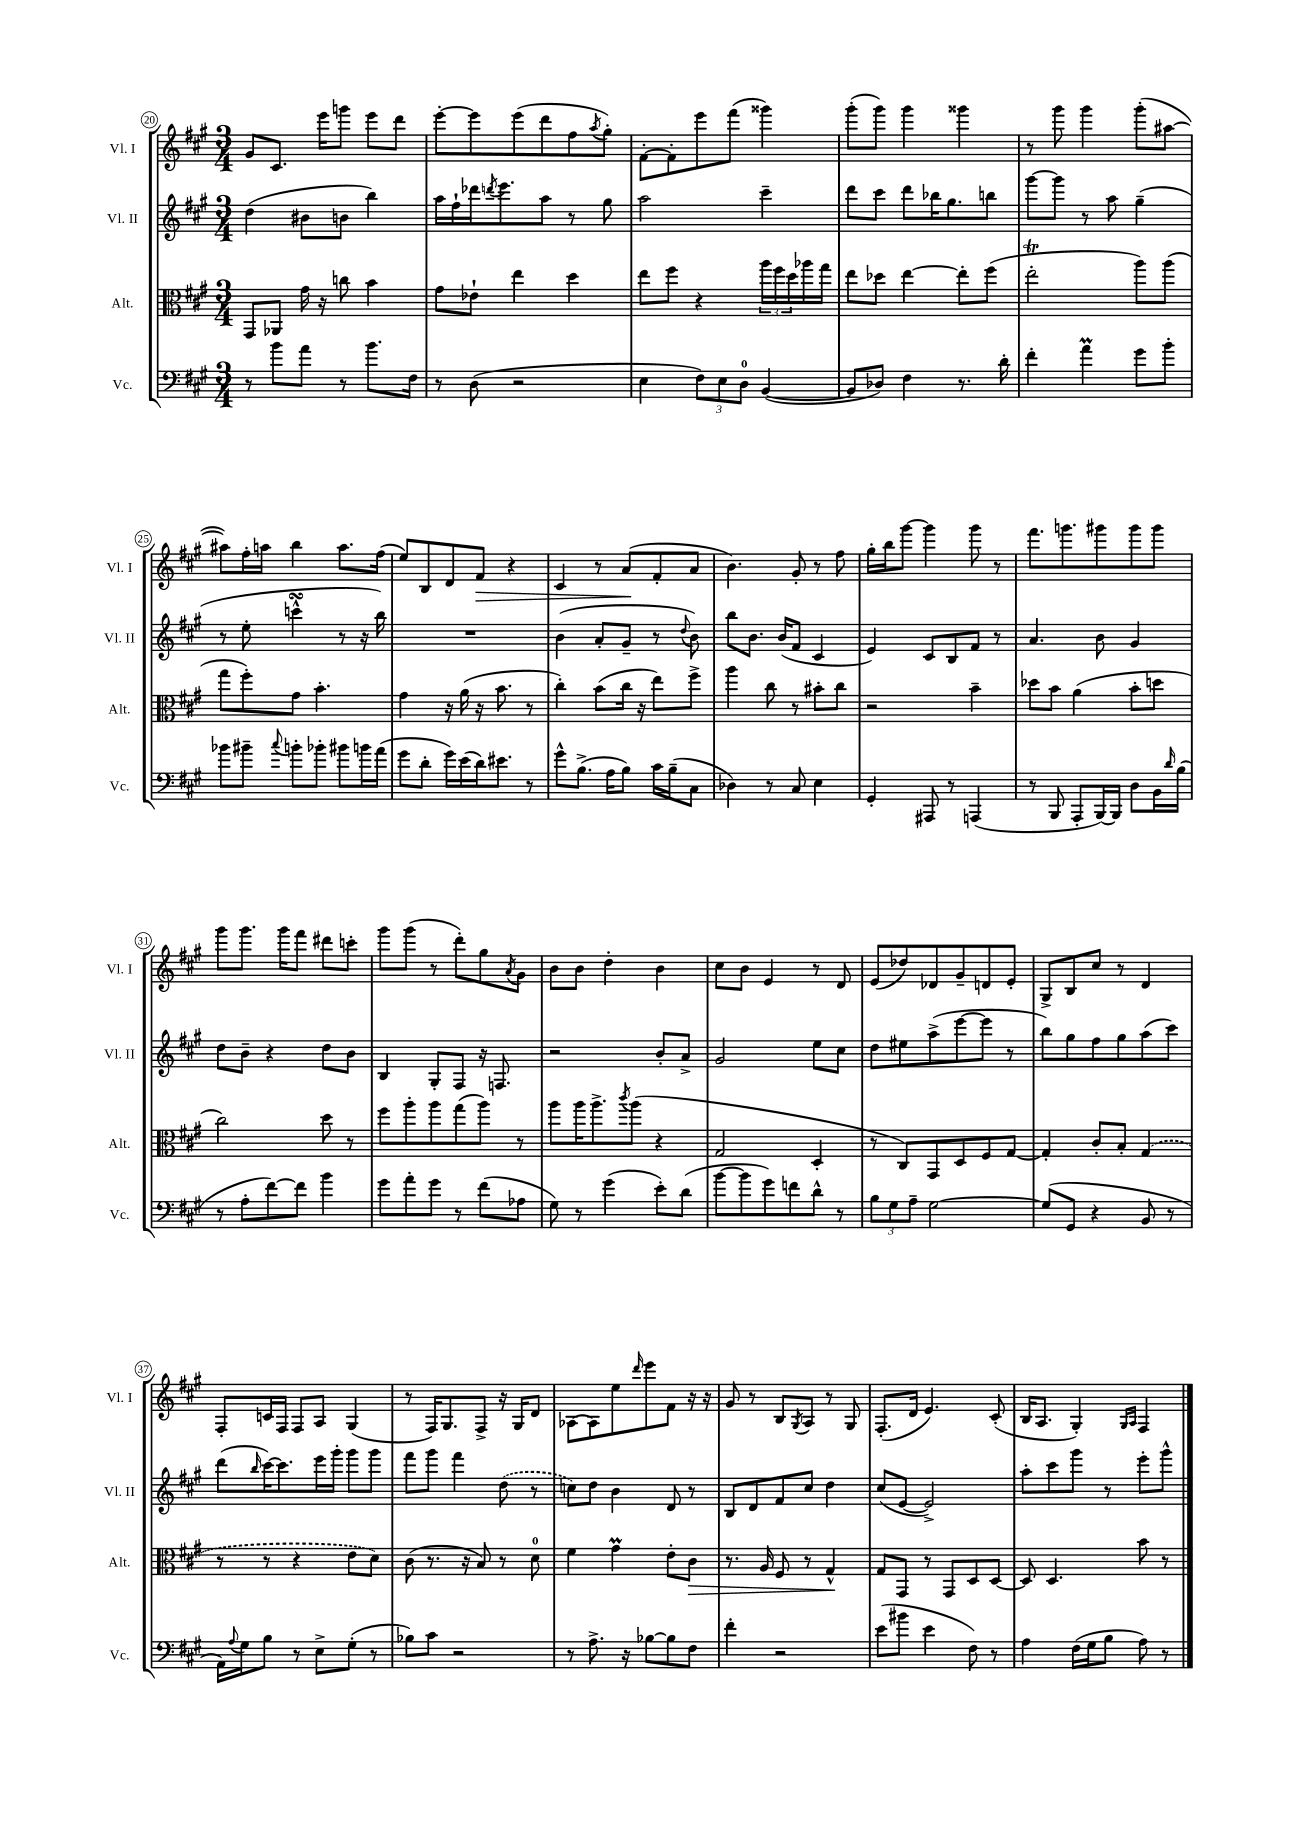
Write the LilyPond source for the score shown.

<<
\new StaffGroup <<
\new Staff = "s0" \with { instrumentName = "Vl. I" shortInstrumentName = "Vl. I" } {
    \clef treble \key a \major \numericTimeSignature \time 3/4
    gis'8 cis'8. e'''16 g'''8 e'''8 d'''8 |
    e'''8~-. e'''8 e'''8( d'''8 fis''8 \acciaccatura { a''8 } gis''8-.) |
    fis'8~-. fis'8-. e'''8 fis'''8( gisis'''4) |
    gis'''8-.( gis'''8) gis'''4 gisis'''4 |
    r8 gis'''8 gis'''4 gis'''8-.( ais''8~ |
    ais''8) fis''16-. a''16 b''4 a''8. fis''16( |
    e''8) b8 d'8 fis'8\> r4 |
    cis'4 r8 a'8\!( fis'8-. a'8 |
    b'4.) gis'8-. r8 fis''8 |
    gis''16-. b''16 gis'''8~ gis'''4 gis'''8 r8 |
    fis'''8. g'''8. gis'''8 gis'''8 gis'''8 |
    gis'''8 gis'''8. gis'''16 fis'''8 dis'''8 c'''8-. |
    gis'''8 gis'''8( r8 d'''8-.) gis''8 \acciaccatura { a'8 } gis'8 |
    b'8 b'8 d''4-. b'4 |
    cis''8 b'8 e'4 r8 d'8 |
    e'8( des''8) des'8 gis'8-- d'8 e'8-. |
    gis8-> b8 cis''8 r8 d'4 |
    fis8-. c'16 fis16 fis8 a8 gis4( |
    r8 fis16) gis8. fis8-> r16 gis16 d'8 |
    aes8~ aes8 e''8 \grace { d'''16 } e'''8 fis'8 r16 r16 |
    gis'8 r8 b8 \acciaccatura { gis8 } a8 r8 gis8 |
    fis8.-.( d'16 e'4.) cis'8-.( |
    b16 a8. gis4-.) \grace { gis16 a16 } fis4 \bar "|." |
}
\new Staff = "s1" \with { instrumentName = "Vl. II" shortInstrumentName = "Vl. II" } {
    \clef treble \key a \major \numericTimeSignature \time 3/4
    d''4( bis'8 b'8 b''4) |
    a''16 fis''16-! des'''16 \acciaccatura { d'''8 } e'''8. a''8 r8 gis''8 |
    a''2 cis'''4-- |
    d'''8 cis'''8 d'''8 bes''16 gis''8. b''8 |
    gis'''8~ gis'''8 r8 a''8 gis''4--( |
    r8 e''8-. c'''4-^\turn r8 r16 b''16) |
    R2. |
    b'4( a'8-. gis'8-- r8 \appoggiatura { d''8 } b'8) |
    b''8 b'8. b'16( fis'8 cis'4 |
    e'4) cis'8 b8 fis'8 r8 |
    a'4. b'8 gis'4 |
    d''8 b'8-- r4 d''8 b'8 |
    b4 gis8-. fis8 r16 f8. |
    r2 b'8-. a'8-> |
    gis'2 e''8 cis''8 |
    d''8 eis''8 a''8->( e'''8~ e'''8 r8 |
    b''8) gis''8 fis''8 gis''8 a''8( cis'''8) |
    d'''8( \grace { b''16 } cis'''16~) cis'''8. e'''16 gis'''16-. gis'''8 gis'''8 |
    fis'''8 gis'''8 fis'''4 \once \slurDashed d''8( r8 |
    c''8) d''8 b'4 d'8 r8 |
    b8 d'8 fis'8 cis''8 d''4 |
    cis''8( e'8~ e'2->) |
    a''8-. cis'''8 gis'''8 r8 e'''8-. gis'''8-^ \bar "|." |
}
\new Staff = "s2" \with { instrumentName = "Alt." shortInstrumentName = "Alt." } {
    \clef alto \key a \major \numericTimeSignature \time 3/4
    gis,8 aes,8 gis'16 r16 c''8 b'4 |
    gis'8 ees'8-! e''4 d''4 |
    e''8 fis''8 r4 \tuplet 3/2 { a''16 fis''16 d''16 } aes''16 gis''16 |
    e''8 des''8 e''4~ e''8-. fis''8( |
    e''2-.\trill a''8) a''8( |
    gis''8 fis''8-.) gis'8 b'4.-. |
    gis'4 r16 a'16( r16 b'8. r8 |
    cis''4-.) b'8( cis''16 r16 e''8) fis''8-> |
    a''4 cis''8 r8 bis'8-. cis''8 |
    r2 b'4-- |
    des''8 b'8 a'4( b'8-. d''8 |
    cis''2) d''8 r8 |
    fis''8 a''8-. a''8 gis''8( a''8) r8 |
    a''8 a''16 a''8.-> \acciaccatura { cis'''8 } a''8( r4 |
    gis2 d4-. |
    r8 cis8) gis,8 d8 fis8 gis8~ |
    gis4-. cis'8-. b8-. \once \slurDashed gis4( |
    r8 r8 r4 e'8 d'8) |
    cis'8( r8. r16 b8) r8 d'8-0 |
    fis'4 gis'4\prall e'8-. cis'8\> |
    r8. a16 fis8 r8 gis4-^\! |
    gis8 gis,8 r8 gis,8 d8 d8~ |
    d8 d4. b'8 r8 \bar "|." |
}
\new Staff = "s3" \with { instrumentName = "Vc." shortInstrumentName = "Vc." } {
    \clef bass \key a \major \numericTimeSignature \time 3/4
    r8 b'8 a'8 r8 b'8. fis16 |
    r8 d8( r2 |
    e4 \tuplet 3/2 { fis8) e8 d8-0 } b,4~( |
    b,8 des8) fis4 r8. d'16-. |
    fis'4-. a'4\prall gis'8 b'8-. |
    bes'8 bis'8-- \appoggiatura { cis''8 } b'8-. bes'8-. bis'8 b'16 a'16( |
    gis'8 d'8-. gis'16) e'16( d'16) eis'8. r8 |
    gis'8-^ b8.->( a16 b8) cis'16 b16--( cis8 |
    des4) r8 cis8 e4 |
    gis,4-. ais,,8 r8 a,,4( |
    r8 b,,8 a,,8-. b,,16~) b,,16 d8 b,16 \grace { d'16 } b16( |
    r8 a8-. fis'8~) fis'8 b'4 |
    gis'8 a'8-. gis'8 r8 fis'8( aes8 |
    gis8) r8 gis'4( e'8-.) d'8( |
    b'8~ b'8 gis'8) f'8 d'8-^ r8 |
    \tuplet 3/2 { b8 gis8 a8-- } gis2~ |
    gis8( gis,8 r4 b,8 r8 |
    a,16) \appoggiatura { a8 } gis16 b8 r8 e8-> gis8-.( r8 |
    bes8) cis'8 r2 |
    r8 a8.-> r16 bes8~ bes8 fis8 |
    fis'4-. r2 |
    e'8( bis'8 e'4 fis8) r8 |
    a4 fis16( gis16 b8 a8) r8 \bar "|." |
}
>>
>>
\layout { \context { \Score currentBarNumber = #20 \override BarNumber.stencil = #(make-stencil-circler 0.1 0.3 ly:text-interface::print) } }
